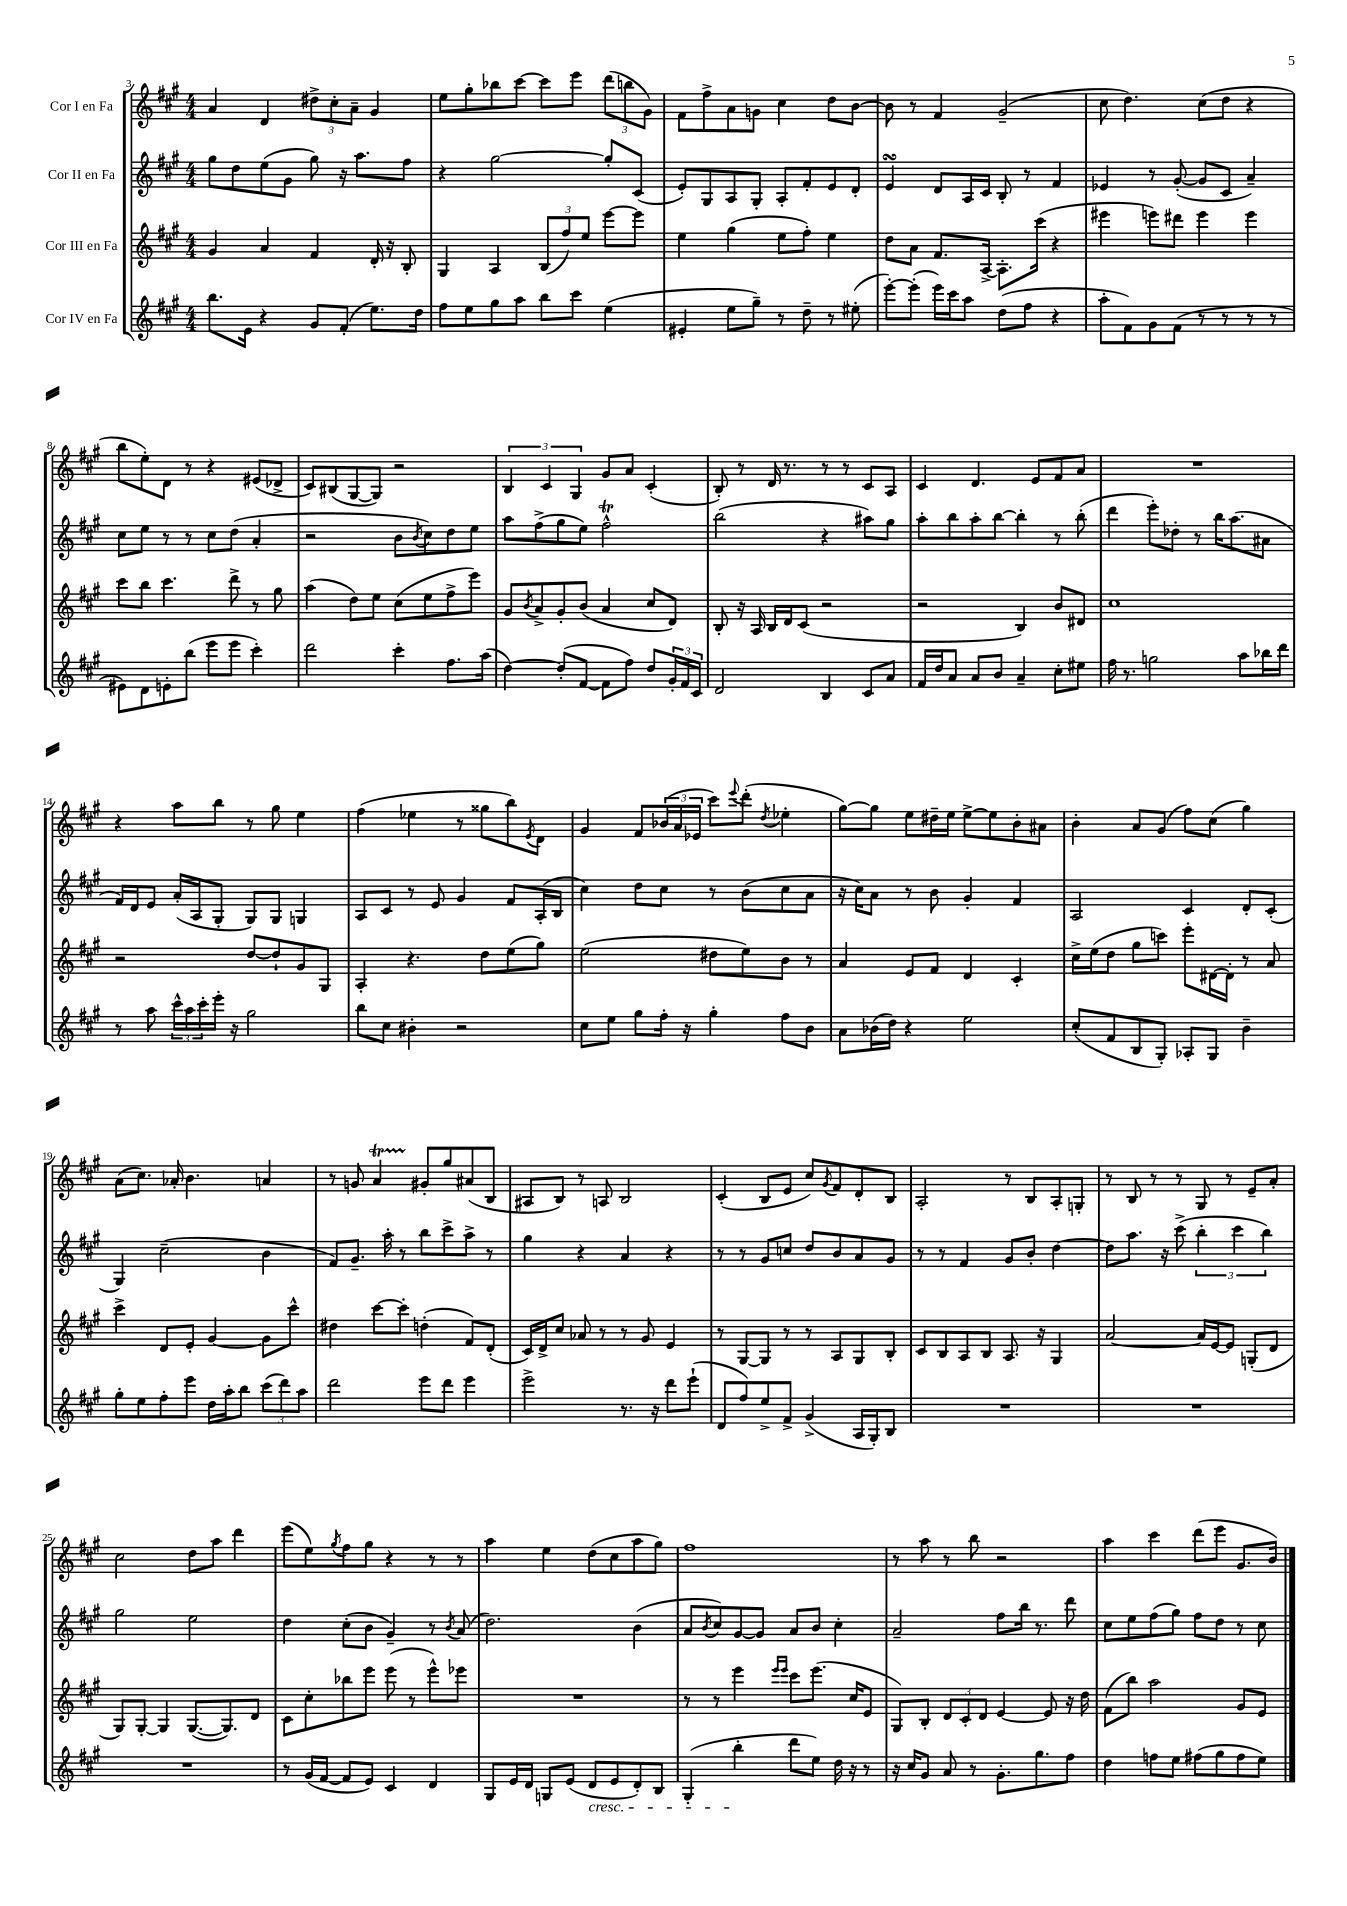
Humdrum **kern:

**kern	**kern	**kern	**kern
*staff4	*staff3	*staff2	*staff1
*clefG2	*clefG2	*clefG2	*clefG2
*k[f#c#g#]	*k[f#c#g#]	*k[f#c#g#]	*k[f#c#g#]
*M4/4	*M4/4	*M4/4	*M4/4
8.bb	4g#	8gg#	4a
.	.	8dd	.
16e	.	.	.
4r	4a	(8ee	4d
.	.	8g#	.
8g#	4f#	8gg#)	12dd#^
.	.	.	12cc#'
(8f#'	.	16r	.
.	.	.	12a~
.	.	8.aa	.
8.ee)	16d'	.	4g#
.	16r	.	.
.	8B'	8ff#	.
16dd	.	.	.
=	=	=	=
8ff#	4G#	4r	8ee
8ee	.	.	8gg#'
8gg#	4A	[2gg#	8bb-
8aa	.	.	[8ccc#
8bb	(12B	.	8ccc#]
.	12ff#)	.	.
8ccc#	.	.	8eee
.	12ee	.	.
(4ee	[8eee	8gg#']	(12ddd
.	.	.	12bb
.	8eee]	(8c#	.
.	.	.	12g#)
=	=	=	=
4e#'	4ee	8e')	8f#
.	.	8G#	8ff#^
8ee	(4gg#	8A	8a
8gg#~)	.	8G#'	8g
8r	8ee	8A'	4cc#
8dd~	8ff#')	8f#'	.
8r	4ee	8e	8dd
(8ee#'	.	8d'	[8b
=	=	=	=
[8eee')	8dd	4e	8b]
(8eee']	8a	.	8r
16eee)	8.f#	8d	4f#
16ccc#	.	.	.
8aa	.	16A	.
.	[16A^	16c#	.
(8dd	8.A']	8B'	(2g#~
8ff#	.	8r	.
.	(16ccc#	.	.
4r	4r	4f#	.
=	=	=	=
8aa'	4eee#	4e-	8cc#
8f#)	.	.	4.dd)
8g#	8eee)	8r	.
(8f#	8ddd#	([8g#'	.
8r	4eee	8g#]	(8cc#
8r	.	8c#	8dd
8r	4eee	4a~)	4r
8r	.	.	.
=	=	=	=
8e#)	8ccc#	8cc#	8bb
8d	8bb	8ee	8ee')
8e'	4.ccc#	8r	8d
(8bb	.	8r	8r
8eee	.	8cc#	4r
8eee	8ddd^	(8dd	.
4ccc#')	8r	4a'	(8e#
.	8gg#	.	8d-^
=	=	=	=
2ddd	(4aa	2r	8c#)
.	.	.	(8B#
.	8dd)	.	[8G#
.	8ee	.	8G#])
4ccc#'	(8cc#	8b	2r
.	.	8qb	.
.	8ee	8cc#)	.
8.ff#	8ff#^	8dd	.
.	8eee)	8ee	.
(16aa	.	.	.
=	=	=	=
[4dd)	8g#	8aa	6B
.	8qb	.	.
.	8a^	(8ff#^	.
.	.	.	6c#
(8dd']	8g#'	8gg#	.
.	.	.	6G#
[8f#	(8b	8ee)	.
8f#]	4a	2ff#^^	8g#
8ff#)	.	.	8a
8dd	8cc#	.	(4c#'
24g#'	8d)	.	.
24f#	.	.	.
24c#	.	.	.
=	=	=	=
2d	8B'	(2bb	8B')
.	16r	.	8r
.	16A	.	.
.	16B	.	16d
.	16d	.	8.r
.	(8c#	.	.
4B	2r	4r	8r
.	.	.	8r
8c#	.	8aa#)	8c#
8a	.	8gg#	8A
=	=	=	=
16f#	2r	8aa'	4c#
16dd	.	.	.
8a	.	8bb	.
8a	.	8aa'	4.d
8b	.	[8bb	.
4a~	4B)	4bb']	.
.	.	.	8e
8cc#'	8b	8r	8f#
8ee#	8d#	(8bb'	8a
=	=	=	=
16ff#	1cc#	4ddd	1r
8.r	.	.	.
2gg	.	8eee')	.
.	.	8dd-'	.
.	.	8r	.
.	.	16bb	.
.	.	(8.aa	.
8aa	.	.	.
16bb-	.	8a#	.
16ddd	.	.	.
=	=	=	=
8r	2r	16f#)	4r
.	.	16d	.
8aa	.	8e	.
24ccc#^^	.	(16a'	8aa
24aa	.	.	.
.	.	16A	.
24ccc#'	.	.	.
16eee'	.	8G#'	8bb
16r	.	.	.
2gg#	[8dd	8G#)	8r
.	8dd`]	8G#	8gg#
.	8g#	4G	4ee
.	8G#	.	.
=	=	=	=
8bb	4A'	8A	(4ff#
8cc#	.	8c#	.
4b#'	4.r	8r	4ee-
.	.	8e	.
2r	.	4g#	8r
.	8dd	.	8gg##
.	(8ee	8f#	8bb)
.	.	.	8qe
.	8gg#)	(16A'	8d
.	.	16B	.
=	=	=	=
8cc#	(2ee	4cc#)	4g#
8ee	.	.	.
8gg#	.	8dd	8f#
16ff#'	.	8cc#	(24b-
.	.	.	24a
16r	.	.	.
.	.	.	24e-
4gg#'	8dd#	8r	8ccc#)
.	.	.	8qqeee
.	8ee)	(8b	(8ddd'
.	.	.	8qdd
8ff#	8b	8cc#	4ee-'
8b	8r	8a	.
=	=	=	=
8a	4a	16r	[8gg#)
.	.	16cc#)	.
(16b-	.	8a	8gg#]
16dd)	.	.	.
4r	8e	8r	8ee
.	8f#	8b	16dd#~
.	.	.	16ee
2ee	4d	4g#'	[8ee^
.	.	.	8ee]
.	4c#'	4f#	8b'
.	.	.	8a#
=	=	=	=
(8cc#'	16cc#^	2A	4b'
.	(16ee	.	.
8f#	8dd	.	.
8B	8gg#	.	8a
8G#')	8ccc)	.	(8g#
8A-'	8eee'	4c#	8ff#)
8G#	[16d#	.	(8cc#
.	16d#']	.	.
4b~	8r	8d'	4gg#)
.	8a	(8c#'	.
=	=	=	=
8gg#'	4ccc#^	4G#)	(8a
8ee	.	.	8.cc#)
8ff#'	8d	(2cc#~	.
.	.	.	16a-'
8eee	8e'	.	4.b
16dd	[4g#	.	.
16aa'	.	.	.
8bb	.	.	.
(12ccc#	8g#]	4b	4a
12ddd)	.	.	.
.	8ccc#^^	.	.
12aa	.	.	.
=	=	=	=
2ddd	4dd#	8f#)	8r
.	.	8.g#~	8g
.	[8ccc#	.	4a
.	.	16aa'	.
.	8ccc#']	8r	.
8eee	(4dd'	8bb	8g#'
8ddd	.	8ccc#^	8gg#
4eee	8f#)	8aa^	(8a#
.	(8d'	8r	8B
=	=	=	=
2eee^	16c#)	4gg#	8A#
.	16d^	.	.
.	8cc#	.	8B)
.	8a-	4r	8r
.	8r	.	8A
8.r	8r	4a	2B
.	8g#	.	.
16r	.	.	.
8ddd	4e	4r	.
(8eee`	.	.	.
=	=	=	=
8d	8r	8r	(4c#'
8ff#)	[8G#	8r	.
8ee^	8G#]	8g#	8B
8f#^	8r	8cc	8e
(4g#^	8r	8dd	8cc#)
.	.	.	8qg#
.	8A	8b	8f#
16A	8G#	8a	8d'
16G#')	.	.	.
8B	8B'	8g#	8B
=	=	=	=
1r	8c#	8r	2A'
.	8B	8r	.
.	8A	4f#	.
.	8B	.	.
.	8.A	8g#	8r
.	.	8b'	8B
.	16r	.	.
.	4G#	[4dd	8A'
.	.	.	8G'
=	=	=	=
1r	[2a	8dd]	8r
.	.	8.aa	8B
.	.	.	8r
.	.	16r	.
.	.	(8ccc#^	8r
.	16a]	6bb'	8G#
.	[16e	.	.
.	8e]	.	8r
.	.	6ccc#	.
.	(8G'	.	8e~
.	.	6bb)	.
.	8d	.	8a'
=	=	=	=
1r	8G#)	2gg#	2cc#
.	[8G#'	.	.
.	4G#]	.	.
.	([8.G#	2ee	8dd
.	.	.	8aa
.	8.G#])	.	.
.	.	.	4ddd
.	8d	.	.
=	=	=	=
8r	8c#	4dd	(8eee
(16g#	8cc#'	.	8ee)
[16f#	.	.	.
.	.	.	8qgg#
8f#]	8bb-	(8cc#'	8ff#
8e)	8eee	8b	8gg#
4c#	(8eee	4g#~)	4r
.	8r	.	.
4d	8eee^^)	8r	8r
.	.	8qb	.
.	8eee-	(8a	8r
=	=	=	=
8G#	1r	2.dd)	4aa
16e	.	.	.
16d	.	.	.
8G	.	.	4ee
(8e	.	.	.
8d	.	.	(8dd
8e	.	.	8cc#
8d')	.	(4b	8aa
8B	.	.	8gg#)
=	=	=	=
(4G#'	8r	8a	1ff#
.	.	8qb	.
.	8r	8cc#)	.
4bb'	4eee	[8g#	.
.	.	8g#]	.
.	16qqeee	.	.
.	16qqeee	.	.
8ddd	8ccc#	8a	.
8ee)	(8.eee	8b	.
16dd	.	4cc#'	.
16r	16cc#	.	.
8r	8e	.	.
=	=	=	=
16r	8G#)	2a~	8r
16cc#	.	.	.
8g#	8B'	.	8aa
8a	12d	.	8r
.	12c#'	.	.
8r	.	.	8bb
.	12d	.	.
8.g#'	[4e	8ff#	2r
.	.	16bb	.
8.gg#	.	8.r	.
.	8e]	.	.
8ff#	16r	8ddd	.
.	16dd	.	.
=	=	=	=
4dd	(8f#	8cc#	4aa
.	8bb)	8ee	.
8ff	2aa	(8ff#	4ccc#
8ee	.	8gg#)	.
(8ff#	.	8ff#	(8ddd
8gg#	.	8dd	8eee
8ff#	8g#	8r	8.g#
8ee)	8e	8cc#	.
.	.	.	16b)
==	==	==	==
*-	*-	*-	*-
